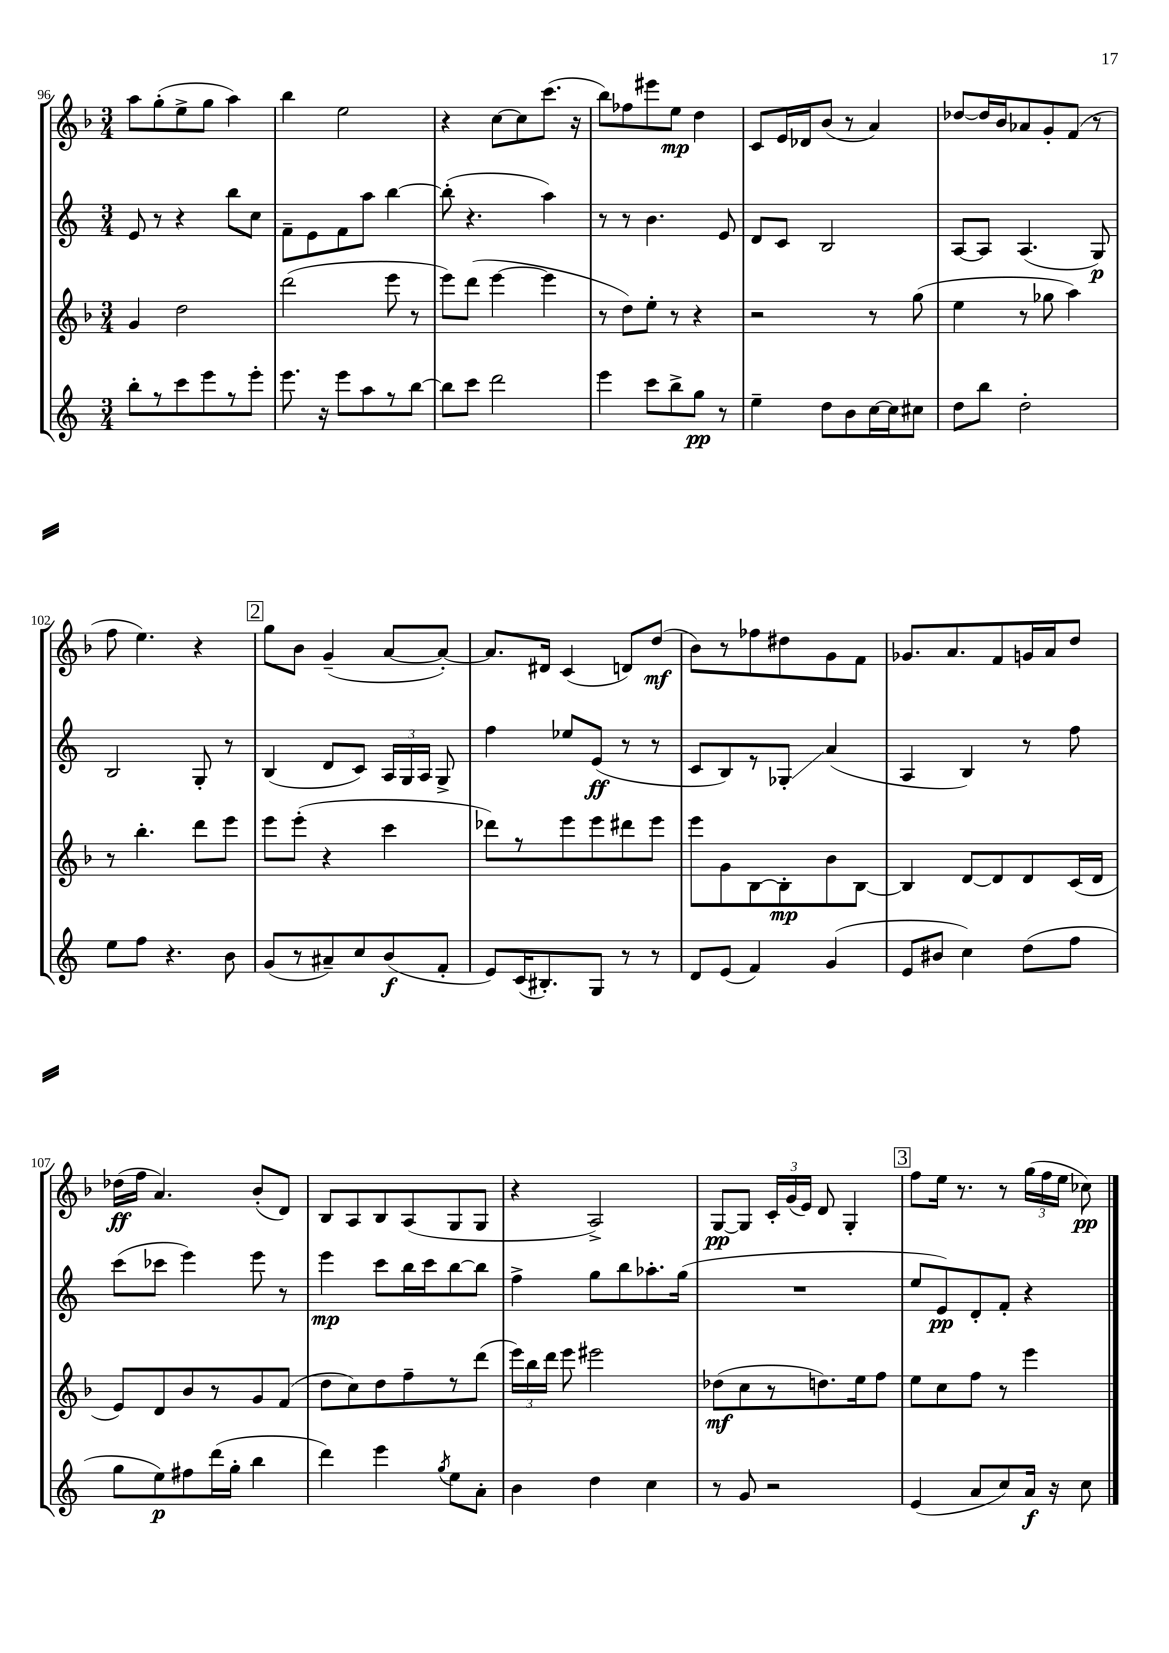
<<
\new StaffGroup <<
\new Staff = "s0" {
    \clef treble \key f \major \numericTimeSignature \time 3/4
    \autoBeamOff a''8[ g''8-.( e''8-> g''8] a''4) |
    bes''4 e''2 |
    r4 c''8[~ c''8 c'''8.]( r16 |
    bes''8[) fes''8 eis'''8 e''8]\mp d''4 |
    c'8[ e'16 des'16 bes'8]( r8 a'4) |
    des''8[~ des''16 bes'16 aes'8 g'8-. f'8]( r8 |
    f''8 e''4.) r4 |
    \mark \markup { \box "2" } g''8[ bes'8] g'4--( a'8[~ a'8]~-.) |
    a'8.[ dis'16] c'4( d'8[) d''8]\mf( |
    bes'8[) r8 fes''8 dis''8 g'8 f'8] |
    ges'8.[ a'8. f'8 g'16 a'16 d''8] |
    des''16[\ff( f''16] a'4.) bes'8[-.( d'8]) |
    bes8[ a8 bes8 a8( g8 g8] |
    r4 a2->) |
    g8[~\pp g8] \tuplet 3/2 { c'16[-. g'16( e'16]) } d'8 g4-. |
    \mark \markup { \box "3" } f''8[ e''16] r8. r8 \tuplet 3/2 { g''16[( f''16 e''16] } ces''8\pp) \bar "|." |
}
\new Staff = "s1" {
    \clef treble \key c \major \numericTimeSignature \time 3/4
    \autoBeamOff e'8 r8 r4 b''8[ c''8] |
    f'8[-- e'8 f'8 a''8] b''4~ |
    b''8-.( r4. a''4) |
    r8 r8 b'4. e'8 |
    d'8[ c'8] b2 |
    a8[~ a8] a4.( g8\p) |
    b2 g8-. r8 |
    \mark \markup { \box "2" } b4( d'8[ c'8]) \tuplet 3/2 { a16[ g16 a16] } g8-> |
    f''4 ees''8[ e'8]\ff( r8 r8 |
    c'8[ b8) r8 ges8]-.\glissando a'4( |
    a4 b4) r8 f''8 |
    c'''8[( ces'''8] e'''4) e'''8 r8 |
    e'''4\mp c'''8[ b''16 c'''16 b''8~ b''8] |
    f''4-> g''8[ b''8 aes''8.-. g''16]( |
    R2. |
    \mark \markup { \box "3" } e''8[ e'8\pp) d'8-. f'8]-. r4 \bar "|." |
}
\new Staff = "s2" {
    \clef treble \key f \major \numericTimeSignature \time 3/4
    \autoBeamOff g'4 d''2 |
    d'''2( e'''8 r8 |
    e'''8[) d'''8]( e'''4~ e'''4 |
    r8 d''8[) e''8]-. r8 r4 |
    r2 r8 g''8( |
    e''4 r8 ges''8 a''4) |
    r8 bes''4.-. d'''8[ e'''8] |
    \mark \markup { \box "2" } e'''8[ e'''8]-.( r4 c'''4 |
    des'''8[) r8 e'''8 e'''8 dis'''8 e'''8] |
    e'''8[ g'8 bes8~ bes8-.\mp bes'8 bes8]~ |
    bes4 d'8[~ d'8 d'8 c'16( d'16] |
    e'8[) d'8 bes'8 r8 g'8 f'8]( |
    d''8[ c''8) d''8 f''8-- r8 d'''8]( |
    \tuplet 3/2 { e'''16[) bes''16 d'''16] } e'''8 eis'''2 |
    des''8[\mf( c''8 r8 d''8.) e''16 f''8] |
    \mark \markup { \box "3" } e''8[ c''8 f''8] r8 e'''4 \bar "|." |
}
\new Staff = "s3" {
    \clef treble \key c \major \numericTimeSignature \time 3/4
    \autoBeamOff b''8[-. r8 c'''8 e'''8 r8 e'''8]-. |
    e'''8. r16 e'''8[ a''8 r8 b''8]~ |
    b''8[ c'''8] d'''2 |
    e'''4 c'''8[ b''8-> g''8]\pp r8 |
    e''4-- d''8[ b'8 c''16~ c''16 cis''8] |
    d''8[ b''8] d''2-. |
    e''8[ f''8] r4. b'8 |
    \mark \markup { \box "2" } g'8[( r8 ais'8--) c''8 b'8\f( f'8]-. |
    e'8[) c'16( bis8.-.) g8] r8 r8 |
    d'8[ e'8]( f'4) g'4( |
    e'8[ bis'8] c''4) d''8[( f''8] |
    g''8[ e''8\p) fis''8 d'''16( g''16]-. b''4 |
    d'''4) e'''4 \acciaccatura { g''8 } e''8[ a'8]-. |
    b'4 d''4 c''4 |
    r8 g'8 r2 |
    \mark \markup { \box "3" } e'4( a'8[ c''8) a'16]\f r16 c''8 \bar "|." |
}
>>
>>
\layout { \context { \Score currentBarNumber = #96 } }
